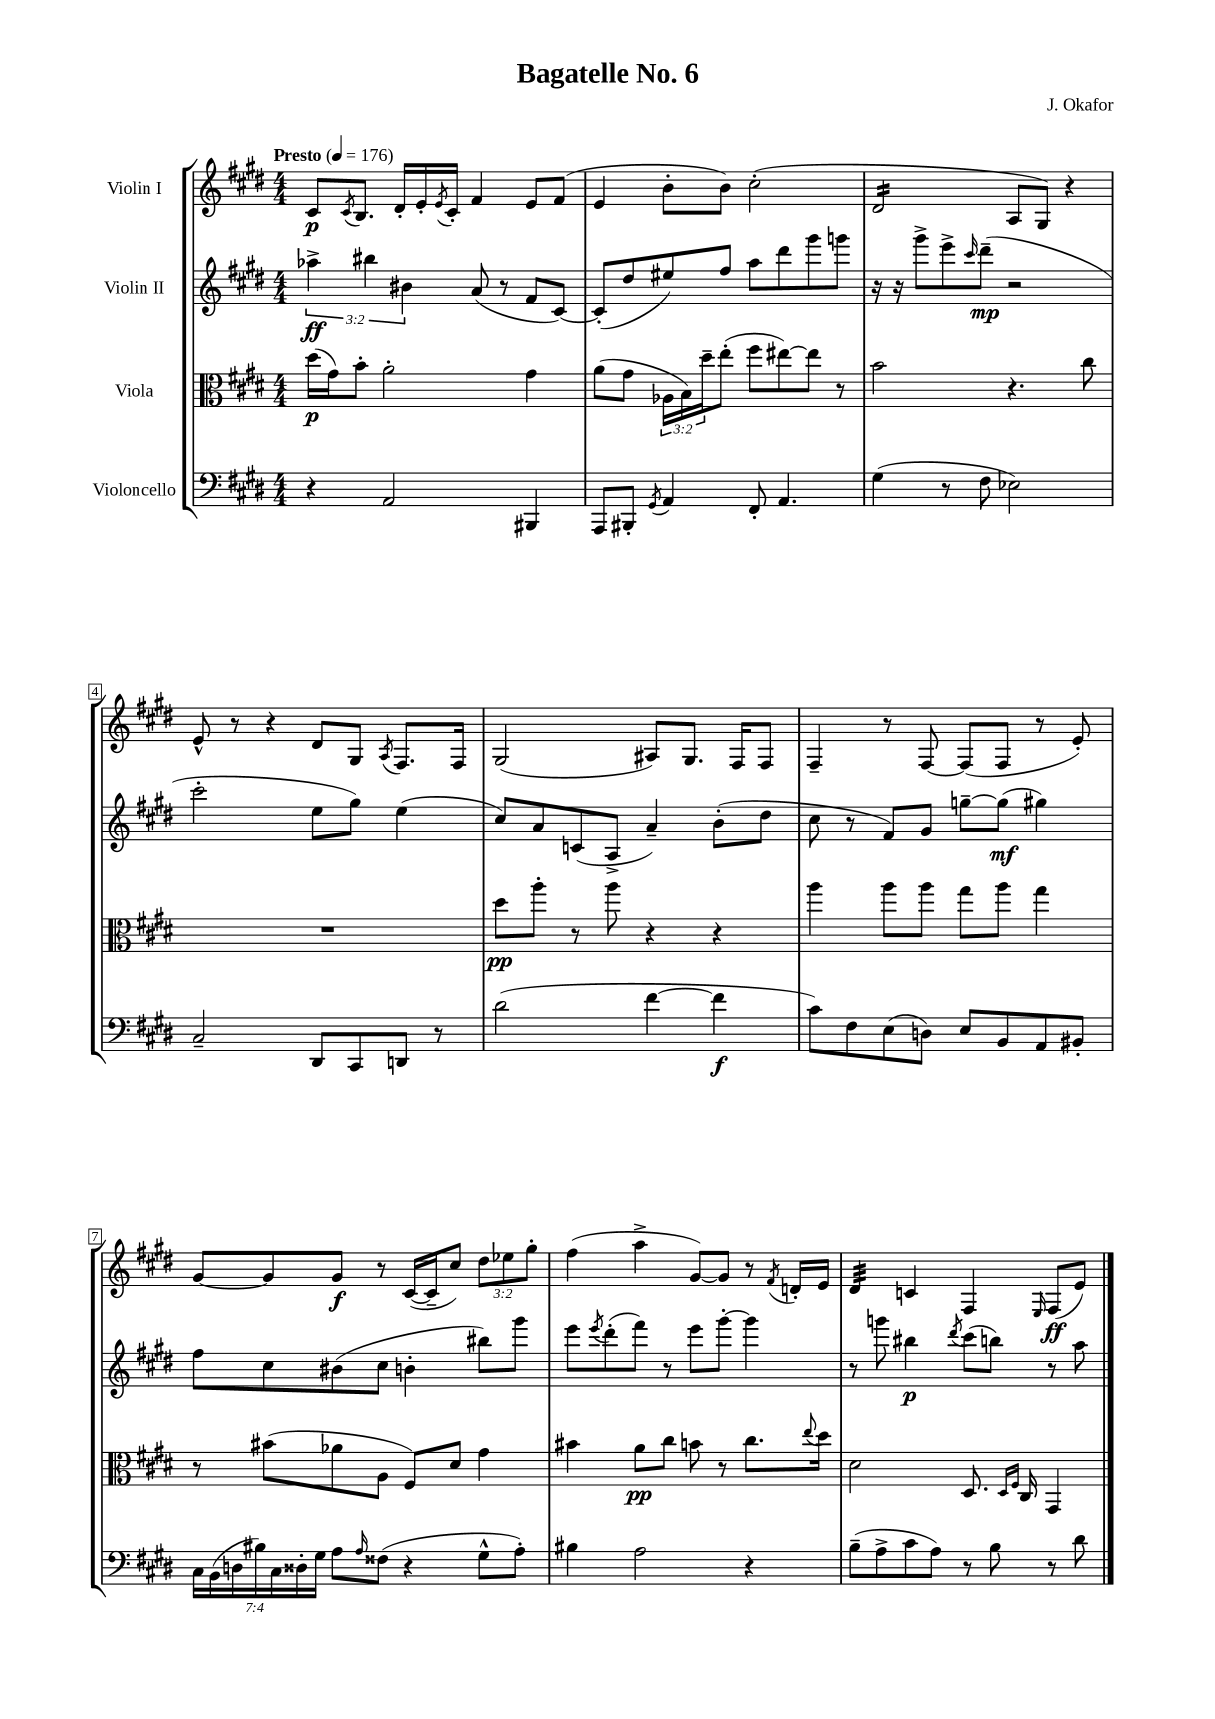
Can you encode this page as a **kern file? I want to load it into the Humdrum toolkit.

**kern	**dynam	**kern	**dynam	**kern	**dynam	**kern	**dynam
*part4	*part4	*part3	*part3	*part2	*part2	*part1	*part1
*staff4	*staff4	*staff3	*staff3	*staff2	*staff2	*staff1	*staff1
*I"Violoncello	*	*I"Viola	*	*I"Violin II	*	*I"Violin I	*
*clefF4	*	*clefC3	*	*clefG2	*	*clefG2	*
*k[f#c#g#d#]	*	*k[f#c#g#d#]	*	*k[f#c#g#d#]	*	*k[f#c#g#d#]	*
*M4/4	*	*M4/4	*	*M4/4	*	*M4/4	*
*MM176	*	*MM176	*	*MM176	*	*MM176	*
=1	=1	=1	=1	=1	=1	=1	=1
!	!	!	!	!	!	!LO:TX:a:B:t=Presto	!
4r	.	(16dd#\LL	p	6aa-X^\	ff	8c#/L	p
.	.	16g#\J)	.	.	.	.	.
.	.	.	.	.	.	8qc#/	.
.	.	8b'\J	.	.	.	8.B/J	.
.	.	.	.	6bb#X\	.	.	.
2AA/	.	2a'\	.	.	.	.	.
.	.	.	.	.	.	16d#'/LL	.
.	.	.	.	6b#X\	.	.	.
.	.	.	.	.	.	16e'/	.
.	.	.	.	.	.	8qe/	.
.	.	.	.	.	.	16c#'/JJ	.
.	.	.	.	(8a/	.	4f#/	.
.	.	.	.	8r	.	.	.
4BBB#X/	.	4g#\	.	8f#/L	.	8e/L	.
.	.	.	.	[8c#/J)	.	(8f#/J	.
=2	=2	=2	=2	=2	=2	=2	=2
8AAA/L	.	(8a\L	.	(8c#'/L]	.	4e/	.
8BBB#X'/J	.	8g#\J	.	8dd#/	.	.	.
8qGG#/	.	.	.	.	.	.	.
4AA/	.	24A-X\LL	.	8ee#X/)	.	8b'\L	.
.	.	24B\)	.	.	.	.	.
.	.	24dd#~\J	.	.	.	.	.
.	.	(8ee'\J	.	8ff#/J	.	8b\J)	.
8FF#'/	.	8ff#\L	.	8aa\L	.	(2cc#'\	.
4.AA/	.	[8ee#X\)	.	8ddd#\	.	.	.
.	.	8ee#\J]	.	8ggg#\	.	.	.
.	.	8r	.	8gggn\J	.	.	.
=3	=3	=3	=3	=3	=3	=3	=3
*	*	*	*	*	*	*tremolo	*
(4G#\	.	2b\	.	16r	.	16d#/LL	.
.	.	.	.	16r	.	16d#/	.
.	.	.	.	8ggg#^\L	.	16d#/	.
.	.	.	.	.	.	16d#/	.
8r	.	.	.	8eee^\	.	16d#/	.
.	.	.	.	.	.	16d#/	.
.	.	.	.	16qqccc#/	.	.	.
8F#\	.	.	.	(8ddd#~\J	mp	16d#/	.
.	.	.	.	.	.	16d#/JJ	.
*	*	*	*	*	*	*Xtremolo	*
2E-X\)	.	4.r	.	2r	.	8A/L	.
.	.	.	.	.	.	8G#/J)	.
.	.	.	.	.	.	4r	.
.	.	8cc#\	.	.	.	.	.
!!LO:LB:g=z
=4	=4	=4	=4	=4	=4	=4	=4
2C#~/	.	1r	.	2ccc#'\	.	8e^^/	.
.	.	.	.	.	.	8r	.
.	.	.	.	.	.	4r	.
8DD#/L	.	.	.	8ee\L	.	8d#/L	.
8CC#/	.	.	.	8gg#\J)	.	8G#/J	.
.	.	.	.	.	.	8qA/	.
8DDn/J	.	.	.	(4ee\	.	8.F#/L	.
8r	.	.	.	.	.	.	.
.	.	.	.	.	.	16F#/Jk	.
=5	=5	=5	=5	=5	=5	=5	=5
(2d#\	.	8dd#\L	pp	8cc#/L)	.	(2G#/	.
.	.	8aa'\J	.	8a/	.	.	.
.	.	8r	.	(8cn/	.	.	.
.	.	8aa\	.	8A^/J	.	.	.
[4f#\	.	4r	.	4a~/)	.	8A#X/L)	.
.	.	.	.	.	.	8.G#/J	.
4f#\]	f	4r	.	(8b'\L	.	.	.
.	.	.	.	.	.	16F#/KL	.
.	.	.	.	8dd#\J	.	8F#/J	.
=6	=6	=6	=6	=6	=6	=6	=6
8c#\L)	.	4aa\	.	8cc#\	.	4F#~/	.
8F#\	.	.	.	8r	.	.	.
(8E\	.	8aa\L	.	8f#/L)	.	8r	.
8Dn\J)	.	8aa\J	.	8g#/J	.	[8F#/	.
8E/L	.	8gg#\L	.	[8ggn~\L	.	(8F#/L]	.
8BB/	.	8aa\J	.	(8gg\J]	mf	8F#/J	.
8AA/	.	4gg#\	.	4gg#X\)	.	8r	.
8BB#X'/J	.	.	.	.	.	8e'/)	.
!!LO:LB:g=z
=7	=7	=7	=7	=7	=7	=7	=7
28C#\LL	.	8r	.	8ff#\L	.	[8g#/L	.
(28BB\	.	.	.	.	.	.	.
28Dn\	.	.	.	.	.	.	.
28B#X\)	.	.	.	.	.	.	.
.	.	(8b#X\L	.	8cc#\	.	8g#/]	.
28C#\	.	.	.	.	.	.	.
28D##X'\	.	.	.	.	.	.	.
28G#\JJ	.	.	.	.	.	.	.
8A\L	.	8a-X\	.	(8b#X\	.	8g#/J	f
16qqA/	.	.	.	.	.	.	.
(8F##X\J	.	8A\J	.	8cc#\J	.	8r	.
4r	.	8F#/L)	.	4bn'\	.	([16c#/LL	.
.	.	.	.	.	.	16c#~/J]	.
.	.	8d#/J	.	.	.	8cc#/J)	.
8G#^^\L	.	4g#\	.	8bb#X\L)	.	12dd#\L	.
.	.	.	.	.	.	12ee-X\	.
8A'\J)	.	.	.	8ggg#\J	.	.	.
.	.	.	.	.	.	12gg#'\J	.
=8	=8	=8	=8	=8	=8	=8	=8
4B#X\	.	4b#X\	.	8eee\L	.	(4ff#\	.
.	.	.	.	8qeee/	.	.	.
.	.	.	.	(8ddd#'\	.	.	.
2A\	.	8a\L	pp	8fff#\J)	.	4aa^\	.
.	.	8cc#\J	.	8r	.	.	.
.	.	8bn\	.	8eee\L	.	[8g#/L)	.
.	.	8r	.	[8ggg#'\J	.	8g#/J]	.
4r	.	8.cc#\L	.	4ggg#\]	.	8r	.
.	.	.	.	.	.	8qf#/	.
.	.	.	.	.	.	16dn'/LL	.
.	.	8qqee/	.	.	.	.	.
.	.	16dd#\Jk	.	.	.	16e/JJ	.
=9	=9	=9	=9	=9	=9	=9	=9
*	*	*	*	*	*	*tremolo	*
(8B~\L	.	2d#\	.	8r	.	32d#/LLL	.
.	.	.	.	.	.	32d#/	.
.	.	.	.	.	.	32d#/	.
.	.	.	.	.	.	32d#/	.
8A^\	.	.	.	8gggn\	.	32d#/	.
.	.	.	.	.	.	32d#/	.
.	.	.	.	.	.	32d#/	.
.	.	.	.	.	.	32d#/JJJ	.
*	*	*	*	*	*	*Xtremolo	*
8c#\	.	.	.	4bb#X\	p	4cn/	.
8A\J)	.	.	.	.	.	.	.
.	.	.	.	8qddd#/	.	.	.
8r	.	8.D#/	.	(8ccc#\L	.	4F#/	.
8B\	.	.	.	8bbn\J)	.	.	.
.	.	16qqD#/LL	.	.	.	.	.
.	.	16qqF#/JJ	.	.	.	.	.
.	.	16C#/	.	.	.	.	.
.	.	.	.	.	.	16qqE/	.
8r	.	4GG#/	.	8r	.	(8F#/L	ff
8d#\	.	.	.	8aa\	.	8e/J)	.
==	==	==	==	==	==	==	==
*-	*-	*-	*-	*-	*-	*-	*-
